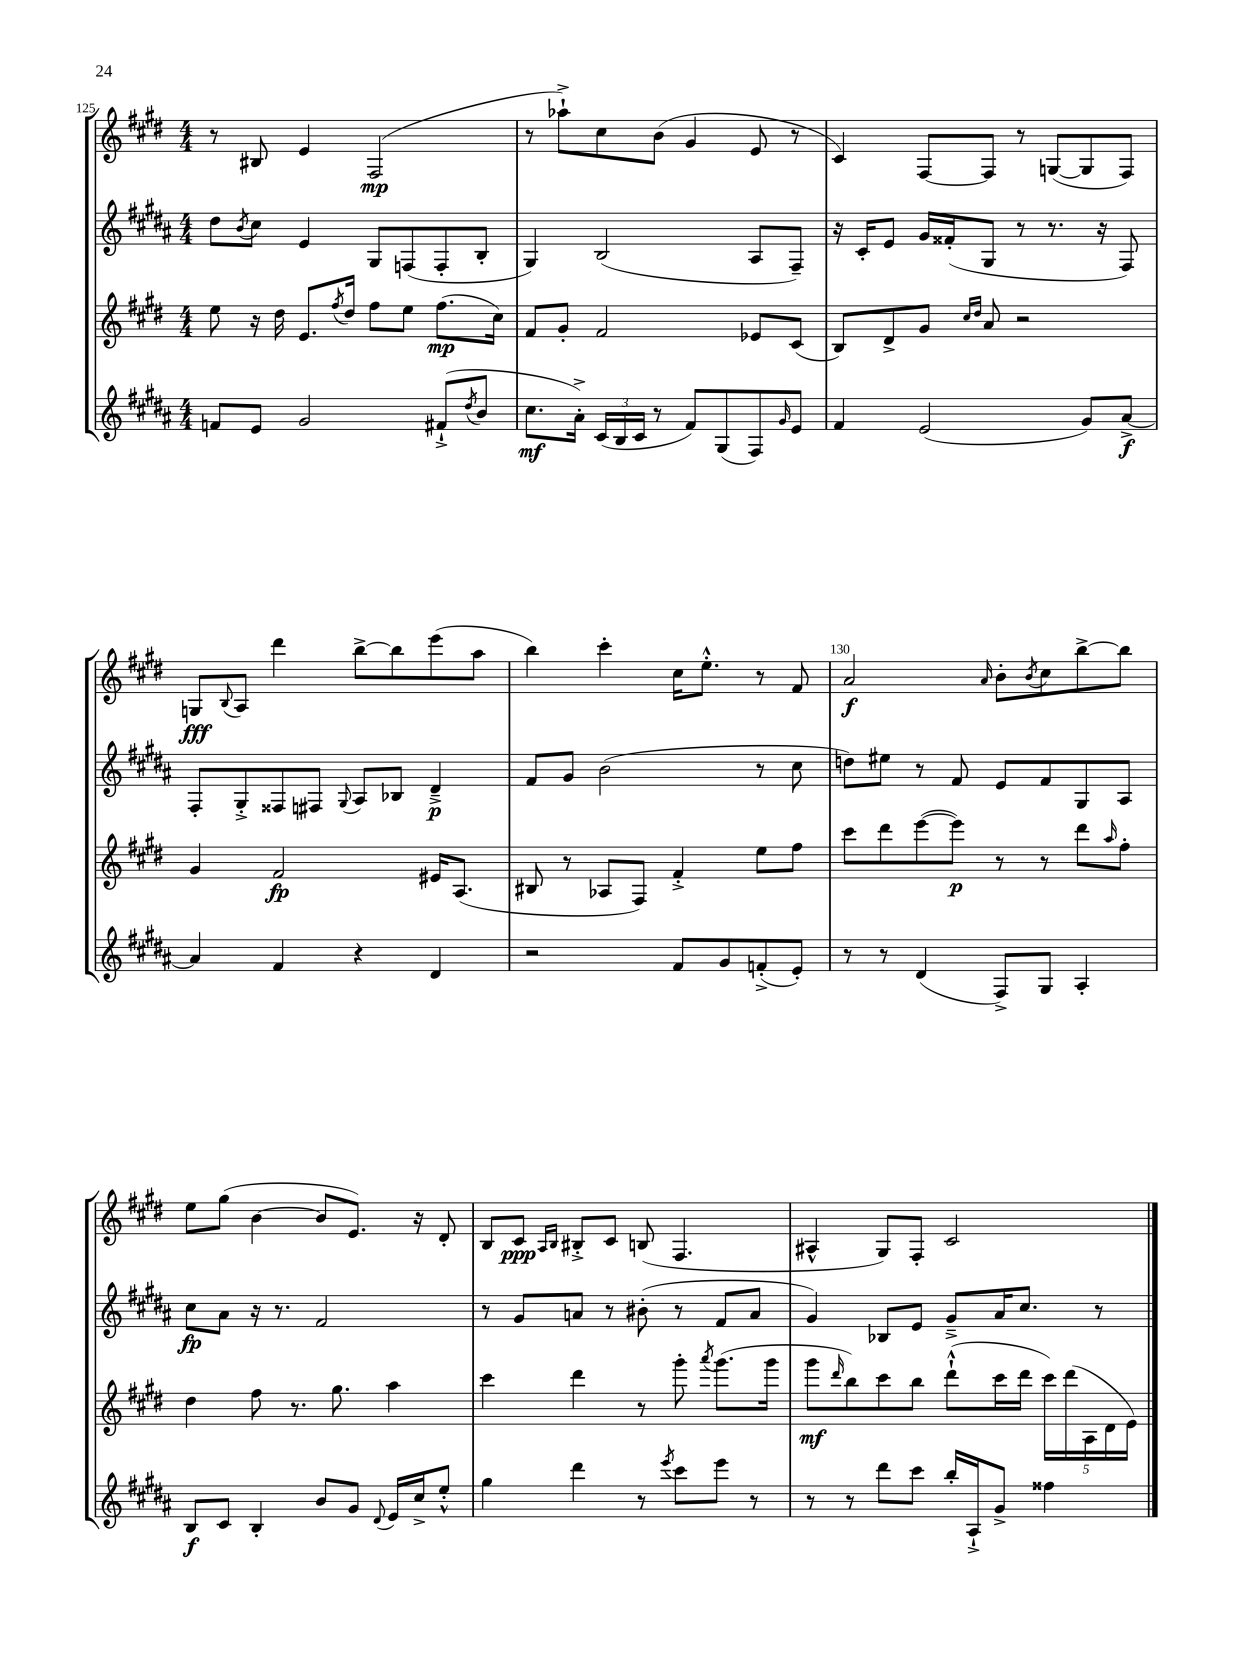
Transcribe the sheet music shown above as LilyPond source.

<<
\new StaffGroup <<
\new Staff = "s0" {
    \clef treble \key e \major \numericTimeSignature \time 4/4
    r8 bis8 e'4 fis2\mp( |
    r8 aes''8-!->) cis''8 b'8( gis'4 e'8 r8 |
    cis'4) fis8~ fis8 r8 g8~( g8 fis8) |
    g8\fff \appoggiatura { b8 } a8 dis'''4 b''8~-> b''8 e'''8( a''8 |
    b''4) cis'''4-. cis''16 e''8.-.-^ r8 fis'8 |
    a'2\f \grace { a'16 } b'8-. \acciaccatura { b'8 } cis''8 b''8~-> b''8 |
    e''8 gis''8( b'4~ b'8 e'8.) r16 dis'8-. |
    b8 cis'8\ppp \grace { a16 b16 } bis8-.-> cis'8 b8( fis4. |
    ais4-^ gis8) fis8-. cis'2 \bar "|." |
}
\new Staff = "s1" {
    \clef treble \key b \major \numericTimeSignature \time 4/4
    dis''8 \acciaccatura { b'8 } cis''8 e'4 gis8 f8( f8-. b8-. |
    gis4) b2( ais8 fis8--) |
    r16 cis'16-. e'8 gis'16 fisis'16-.( gis8 r8 r8. r16 fis8) |
    fis8-. gis8-.-> fisis8 fis8 \appoggiatura { gis8 } ais8 bes8 dis'4--->\p |
    fis'8 gis'8 b'2( r8 cis''8 |
    d''8) eis''8 r8 fis'8 e'8 fis'8 gis8 ais8 |
    cis''8\fp ais'8 r16 r8. fis'2 |
    r8 gis'8 a'8 r8 bis'8-.( r8 fis'8 a'8 |
    gis'4) bes8 e'8 gis'8---> ais'16 cis''8. r8 \bar "|." |
}
\new Staff = "s2" {
    \clef treble \key e \major \numericTimeSignature \time 4/4
    e''8 r16 dis''16 e'8. \acciaccatura { fis''8 } dis''16 fis''8 e''8 fis''8.\mp( cis''16) |
    fis'8 gis'8-. fis'2 ees'8 cis'8( |
    b8) dis'8-> gis'8 \grace { cis''16 dis''16 } a'8 r2 |
    gis'4 fis'2\fp eis'16 a8.( |
    bis8 r8 aes8 fis8) fis'4-.-> e''8 fis''8 |
    cis'''8 dis'''8 e'''8~( e'''8\p) r8 r8 dis'''8 \grace { a''16 } fis''8-. |
    dis''4 fis''8 r8. gis''8. a''4 |
    cis'''4 dis'''4 r8 gis'''8-. \acciaccatura { a'''8 } gis'''8.( gis'''16 |
    gis'''8\mf \grace { dis'''16 } b''8) cis'''8 b''8 dis'''8-!-^( cis'''16 dis'''16 \tuplet 5/4 { cis'''16) dis'''16( a16 dis'16 e'16) } \bar "|." |
}
\new Staff = "s3" {
    \clef treble \key b \major \numericTimeSignature \time 4/4
    f'8 e'8 gis'2 fis'8-!->( \acciaccatura { dis''8 } b'8 |
    cis''8.\mf ais'16-.->) \tuplet 3/2 { cis'16( b16 cis'16 } r8 fis'8) gis8( fis8) \grace { gis'16 } e'8 |
    fis'4 e'2( gis'8) ais'8~->\f |
    ais'4 fis'4 r4 dis'4 |
    r2 fis'8 gis'8 f'8-.->( e'8-.) |
    r8 r8 dis'4( fis8->) gis8 ais4-. |
    b8\f cis'8 b4-. b'8 gis'8 \appoggiatura { dis'8 } e'16 cis''16-> e''8-.-^ |
    gis''4 dis'''4 r8 \acciaccatura { e'''8 } cis'''8 e'''8 r8 |
    r8 r8 dis'''8 cis'''8 b''16-. ais16-!-> gis'8-> fisis''4 \bar "|." |
}
>>
>>
\layout { \context { \Score currentBarNumber = #125 \override BarNumber.break-visibility = ##(#f #t #t) barNumberVisibility = #(every-nth-bar-number-visible 5) } }
